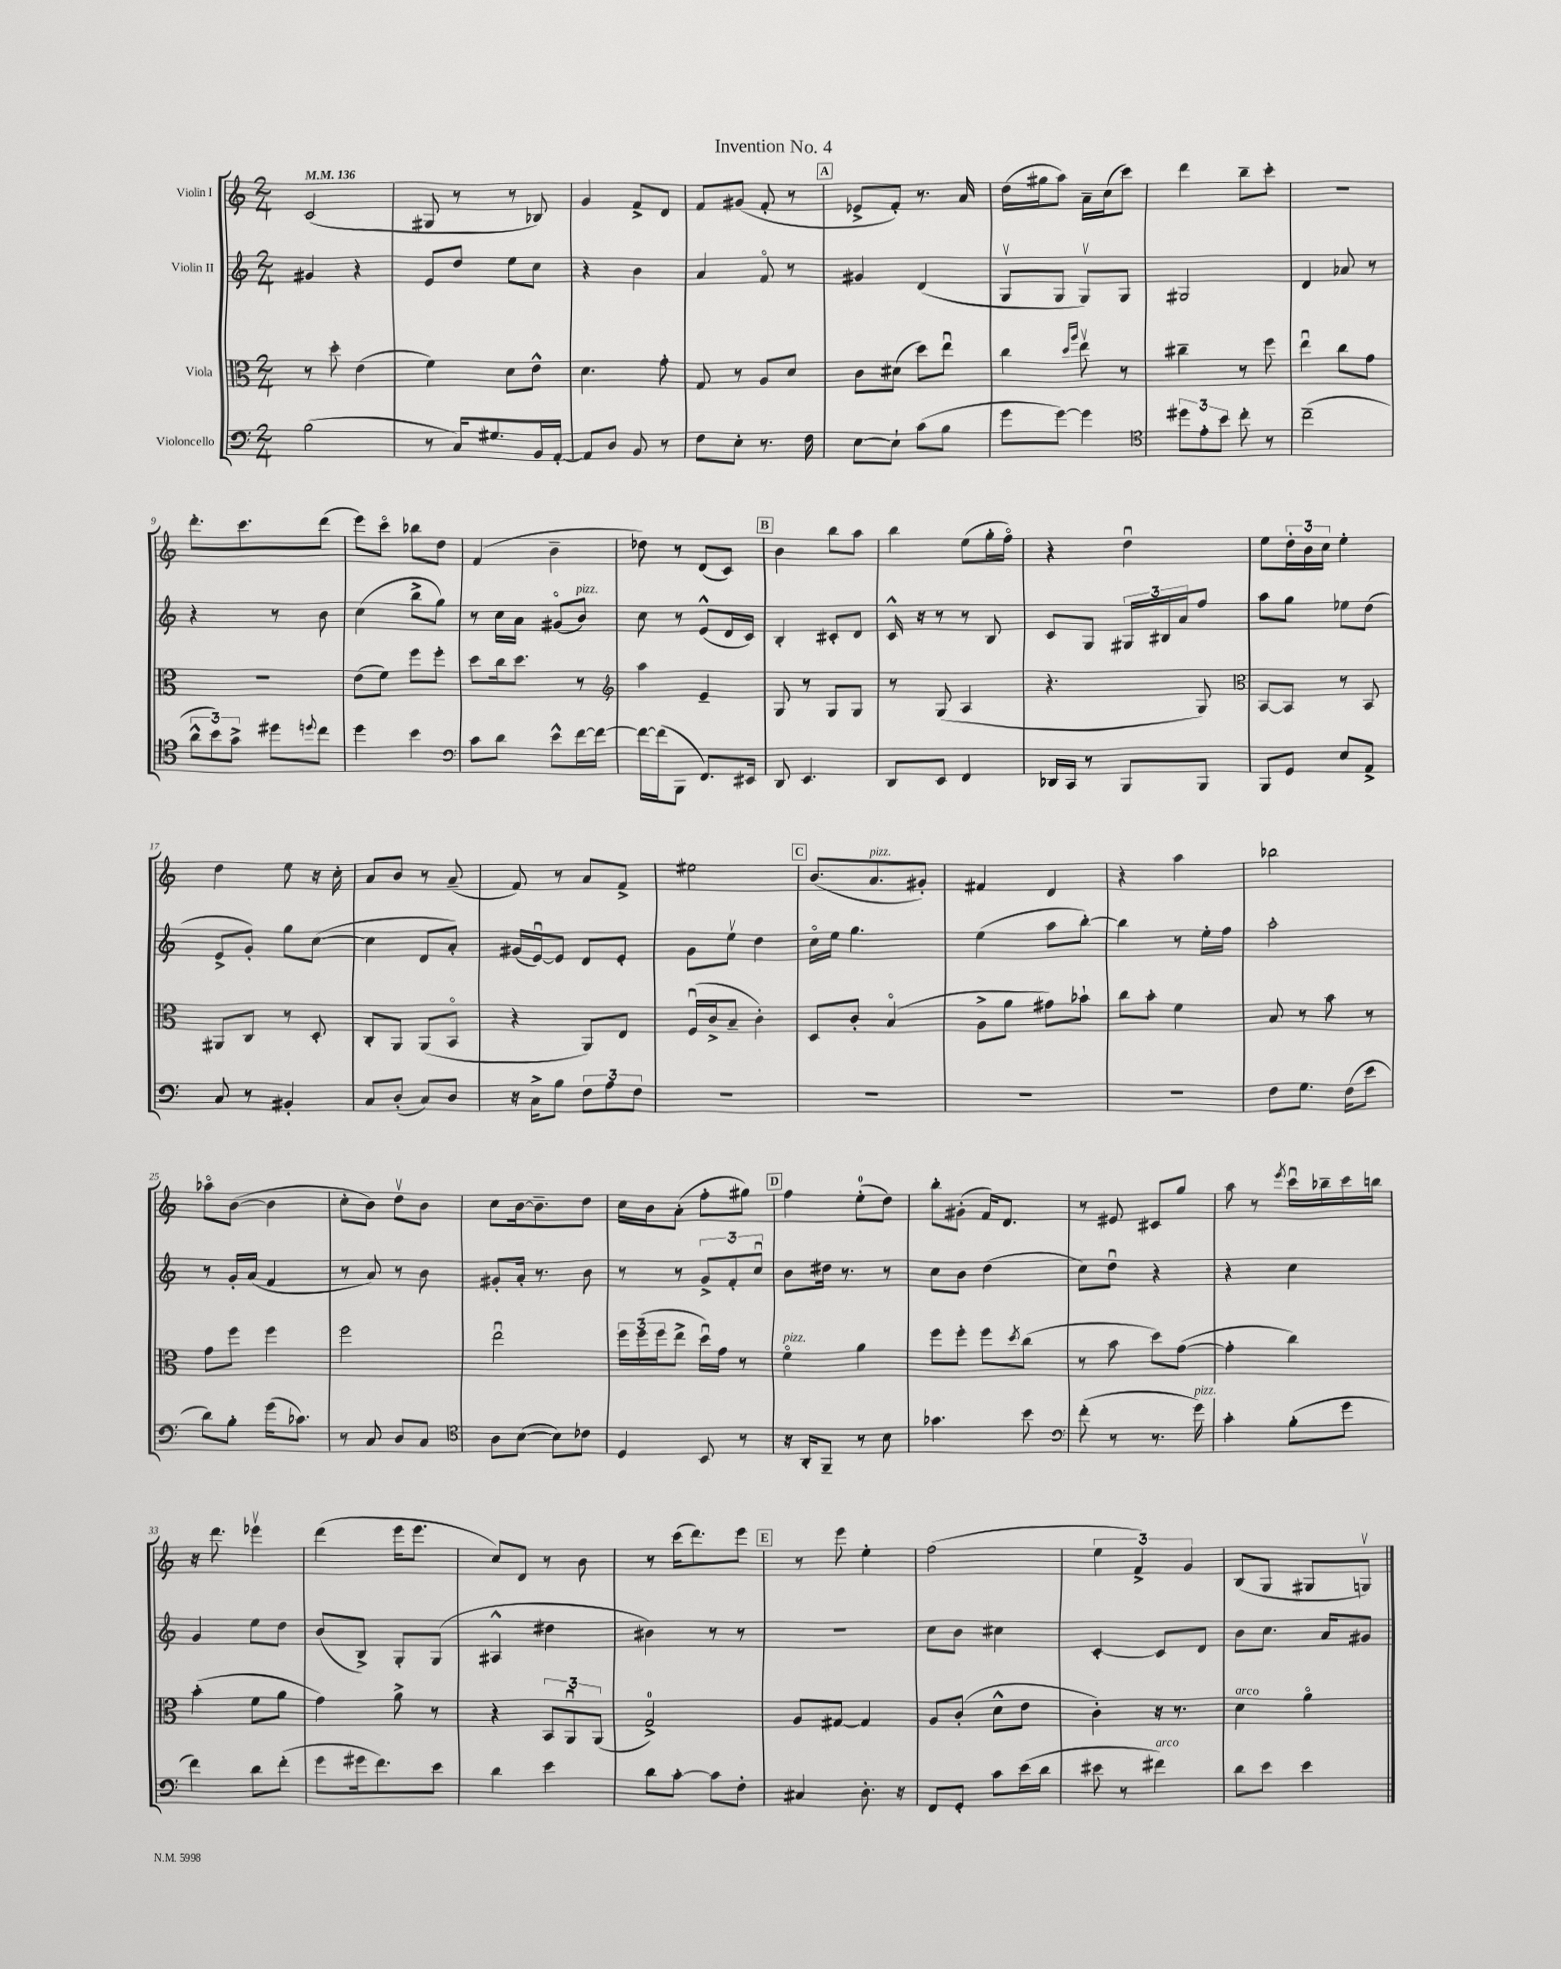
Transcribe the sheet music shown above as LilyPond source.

\header { title = "Invention No. 4" }
<<
\new StaffGroup <<
\new Staff = "s0" \with { instrumentName = "Violin I" } {
    \clef treble \key c \major \numericTimeSignature \time 2/4 \tempo 4 = 136
    c'2( |
    gis8 r8 r8 bes8) |
    g'4 f'8-> d'8 |
    f'8 gis'8( f'8-. r8 |
    \mark \markup { \box "A" } ees'8-> f'8-.) r8. a'16 |
    d''16( gis''16 a''8) a'16-- c''16( c'''8) |
    d'''4 b''8-- c'''8-. |
    R2 |
    d'''8.-. c'''8. d'''8( |
    e'''8) c'''8\flageolet bes''8 d''8 |
    f'4( b'4-- |
    des''8) r8 d'8( c'8) |
    \mark \markup { \box "B" } b'4 b''8 a''8 |
    b''4 e''8( g''16-. f''16\flageolet) |
    r4 d''4\downbow |
    e''8 \tuplet 3/2 { d''16-. b'16 c''16 } e''4-. |
    d''4 e''8 r16 c''16-. |
    a'8 b'8 r8 a'8--( |
    f'8) r8 a'8 f'8-> |
    eis''2 |
    \mark \markup { \box "C" } b'8.( a'8.^\markup { \italic "pizz." } gis'8-.) |
    fis'4 d'4 |
    r4 a''4 |
    bes''2 |
    aes''8\flageolet b'8~( b'4 |
    c''8-. b'8) d''8\upbow b'8 |
    c''8 b'16~ b'8.-- d''8 |
    c''16 b'16 a'8-.( f''8-. gis''8) |
    \mark \markup { \box "D" } f''4 e''8-0-.( d''8) |
    b''8-. gis'8-.( f'16) d'8. |
    r8 eis'8 cis'8 g''8 |
    a''8 r8 \acciaccatura { e'''8 } c'''16\downbow bes''16-- c'''16 b''16 |
    r16 d'''8. ees'''4\upbow |
    d'''4( e'''16 e'''8. |
    c''8) d'8 r8 b'8 |
    r8 c'''16( d'''8.) e'''8 |
    \mark \markup { \box "E" } r8 e'''8 e''4-. |
    f''2( |
    \tuplet 3/2 { e''4 f'4->) g'4 } |
    b8( g8 gis8 g8\upbow) \bar "|." |
}
\new Staff = "s1" \with { instrumentName = "Violin II" } {
    \clef treble \key c \major \numericTimeSignature \time 2/4
    gis'4 r4 |
    e'8 d''8 e''8 c''8 |
    r4 b'4 |
    a'4 f'8\flageolet r8 |
    \mark \markup { \box "A" } gis'4 d'4( |
    g8\upbow g8 g8\upbow) g8 |
    gis2 |
    d'4 aes'8 r8 |
    r4 r8 b'8 |
    c''4( b''8-> g''8) |
    r8 c''16 a'16 gis'8\flageolet( b'8^\markup { \italic "pizz." }) |
    c''8 r8 e'8-^( d'16 c'16) |
    \mark \markup { \box "B" } b4-. cis'8-. d'8 |
    c'16-^ r16 r8 r8 b8 |
    c'8 g8 \tuplet 3/2 { gis16 bis16 a'16 } f''8 |
    a''8 g''8 ees''8 d''8( |
    e'8-> g'8-.) g''8 c''8~( |
    c''4 d'8 a'8-.) |
    gis'16( e'16~\downbow) e'8 d'8 e'8-. |
    g'8 e''8\upbow d''4 |
    \mark \markup { \box "C" } c''16\flageolet e''16 g''4. |
    e''4( a''8 b''8~-.) |
    b''4 r8 e''16-. f''16 |
    a''2-. |
    r8 g'16-. a'16( f'4 |
    r8 a'8) r8 b'8 |
    gis'8-. a'16-. r8. b'8 |
    r8 r8 \tuplet 3/2 { g'8-> f'8-. c''8\downbow } |
    \mark \markup { \box "D" } b'8 dis''16 r8. r8 |
    c''8 b'8 d''4( |
    c''8) d''8\downbow r4 |
    r4 c''4 |
    g'4 e''8 d''8 |
    b'8( b8->) g8-. g8( |
    ais4-^ dis''4 |
    bis'4) r8 r8 |
    \mark \markup { \box "E" } R2 |
    c''8 b'8 cis''4 |
    c'4~-. c'8 d'8 |
    b'8 c''8. a'16 gis'8 \bar "|." |
}
\new Staff = "s2" \with { instrumentName = "Viola" } {
    \clef alto \key c \major \numericTimeSignature \time 2/4
    r8 d''8-. e'4( |
    f'4) d'8 e'8-^ |
    d'4. g'8-. |
    g8 r8 a8 d'8 |
    \mark \markup { \box "A" } c'8 dis'8( d''8) e''8\downbow |
    c''4 \grace { d''16 a''16 } e''8\upbow r8 |
    cis''4-- r8 f''8 |
    e''4\downbow c''8 g'8 |
    r2 |
    e'8( f'8) f''8 f''8-. |
    d''8 c''16 d''8. r8 |
    \clef treble a''4 e'4-- |
    \mark \markup { \box "B" } g8 r8 g8 g8 |
    r8 g8( a4 |
    r4. g8) |
    \clef alto b,8~ b,8 r8 b,8 |
    ais,8 c8 r8 d8-. |
    c8-. a,8 a,8( b,8\flageolet |
    r4 a,8) e8 |
    f16\downbow( c'16-> b8-- c'4-.) |
    \mark \markup { \box "C" } d8 c'8-. b4\flageolet( |
    a8-> a'8 gis'8) bes'8-! |
    c''8 b'8-. f'4 |
    b8 r8 b'8 r8 |
    g'8 f''8 f''4 |
    f''2 |
    e''2\downbow |
    \tuplet 3/2 { f''16 f''16( f''16 } e''8-> d''16\downbow) g'16 r8 |
    \mark \markup { \box "D" } f'4\flageolet^\markup { \italic "pizz." } a'4 |
    f''8 f''8-. f''8 \acciaccatura { d''8 } c''8( |
    r8 b'8 d''8) g'8~( |
    g'4-. c''4) |
    b'4-.( f'8 a'8 |
    g'4) a'8-> r8 |
    r4 \tuplet 3/2 { b,8 a,8\downbow a,8( } |
    g2-0->) |
    \mark \markup { \box "E" } a8 gis8~ gis4 |
    a8 c'8-.( d'8-^ e'8 |
    c'4-.) r16 r8. |
    d'4^\markup { \italic "arco" } a'4\flageolet \bar "|." |
}
\new Staff = "s3" \with { instrumentName = "Violoncello" } {
    \clef bass \key c \major \numericTimeSignature \time 2/4
    b2( |
    r8 c16) gis8. b,16 a,16~-. |
    a,8 d8 b,8 r8 |
    f8 e8-. r8. f16 |
    \mark \markup { \box "A" } e8~ e8-! c'8( b8 |
    g'8 g'8~) g'4 |
    \clef tenor \tuplet 3/2 { dis''8 e'8-. b'8 } c''8-. r8 |
    c''2--( |
    \tuplet 3/2 { a'8-^ b'8) g'8-> } dis''8 \appoggiatura { d''8 } c''8 |
    d''4 b'4 |
    \clef bass c'8 d'8 e'8-^ f'16~ f'16~ |
    f'16~ f'16( b,,8 f,8.) eis,16 |
    \mark \markup { \box "B" } d,8 e,4. |
    d,8 e,8 f,4 |
    des,16 c,16 r8 b,,8 b,,8 |
    b,,8 g,8 e8 a,8-> |
    c8 r8 bis,4-. |
    c8 d8-.( c8) d8 |
    r16 c16-> b8 \tuplet 3/2 { f8 a8 f8 } |
    R2 |
    \mark \markup { \box "C" } R2 |
    R2 |
    R2 |
    f8 g8. f16( e'8 |
    d'8) b8-. g'16( ces'8.) |
    r8 c8 d8 c8 |
    \clef tenor a8 b8~( b8) ces'8 |
    d4 b,8 r8 |
    \mark \markup { \box "D" } r16 a,16-. f,8-- r8 b8 |
    ges'4. b'8 |
    \clef bass f'8-.( r8 r8. g'16^\markup { \italic "pizz." }) |
    c'4-. b8-.( g'8 |
    f'4) d'8 f'8-.( |
    g'8 gis'16 f'8.) e'8 |
    d'4 e'4 |
    d'8 c'8~-. c'8 f8-. |
    \mark \markup { \box "E" } cis4 d8.-. r16 |
    f,8 g,8-. c'8 e'16( d'16 |
    eis'8 r8 fis'4^\markup { \italic "arco" }) |
    d'8 e'8 e'4 \bar "|." |
}
>>
>>
